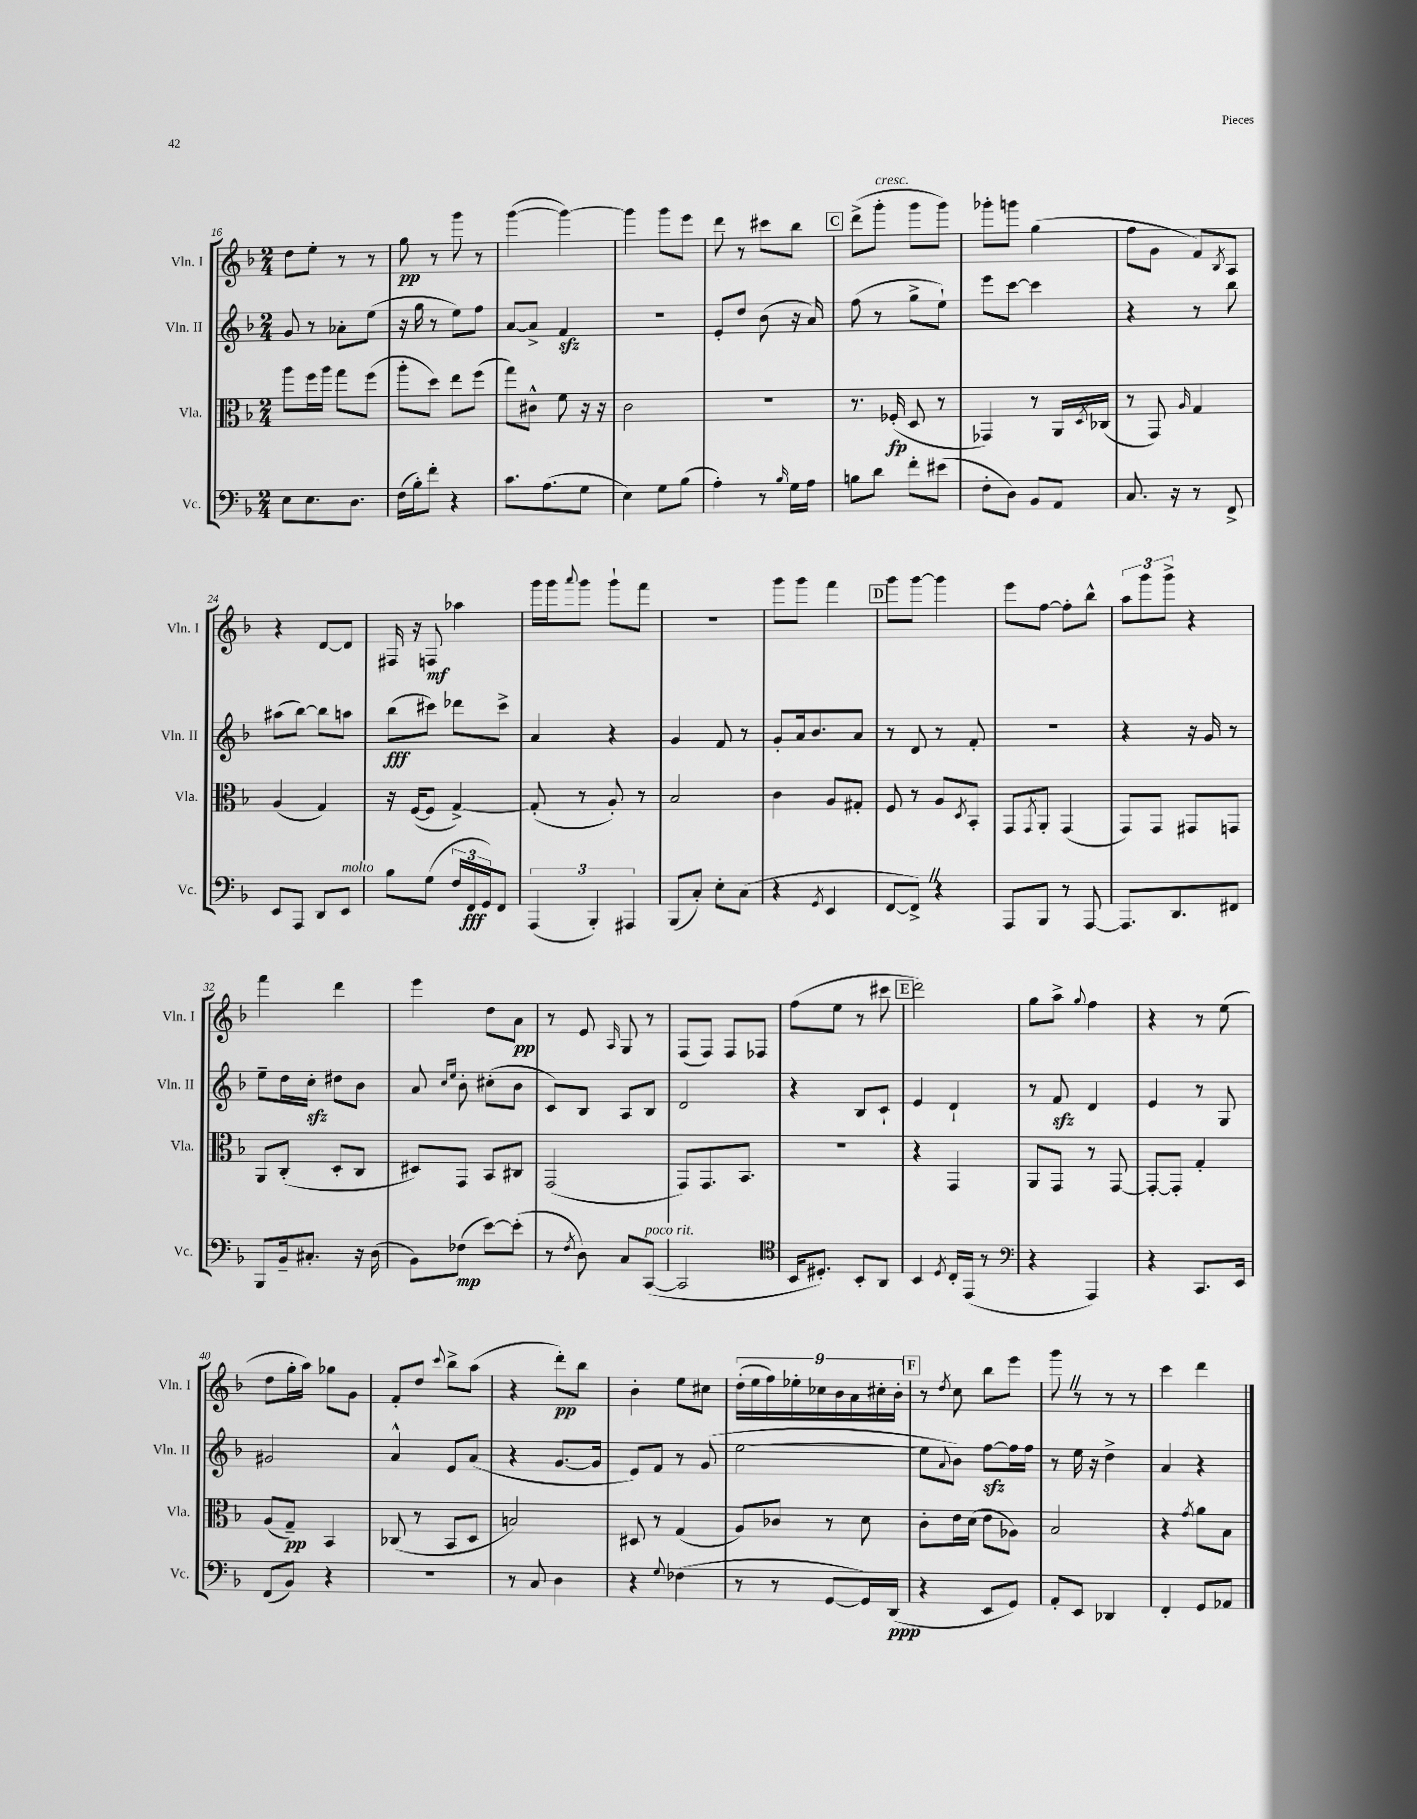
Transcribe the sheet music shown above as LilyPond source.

<<
\new StaffGroup <<
\new Staff = "s0" \with { instrumentName = "Vln. I" shortInstrumentName = "Vln. I" } {
    \clef treble \key f \major \numericTimeSignature \time 2/4
    d''8 e''8-. r8 r8 |
    g''8\pp r8 g'''8 r8 |
    g'''4~( g'''4~) |
    g'''4 g'''8 e'''8 |
    d'''8 r8 cis'''8 bes''8 |
    \mark \markup { \box "C" } d'''8->( g'''8-.^\markup { \italic "cresc." } g'''8 g'''8) |
    ges'''8-. g'''8 g''4( |
    f''8 g'8 f'8) \acciaccatura { bes8 } a8 |
    r4 d'8~ d'8 |
    fis16 r16 f8\mf aes''4 |
    g'''16 g'''16 \appoggiatura { a'''8 } g'''8 g'''8-! f'''8 |
    r2 |
    g'''8 g'''8 f'''4 |
    \mark \markup { \box "D" } g'''8 g'''8~ g'''4 |
    e'''8 f''8~ f''8-. bes''8-^ |
    \tuplet 3/2 { a''8 g'''8 g'''8-> } r4 |
    f'''4 d'''4 |
    e'''4 d''8 a'8\pp |
    r8 e'8 \grace { a16 } g8 r8 |
    f8( f8) f8 fes8 |
    f''8( e''8 r8 cis'''8 |
    \mark \markup { \box "E" } d'''2) |
    g''8 a''8-> \appoggiatura { g''8 } f''4 |
    r4 r8 e''8( |
    d''8 g''16-. a''16) ges''8 g'8 |
    f'8-. d''8 \appoggiatura { c'''8 } bes''8-> a''8( |
    r4 d'''8-.\pp) bes''8 |
    bes'4-. e''8 cis''8 |
    \tuplet 9/8 { d''16-.( e''16 f''16) ees''16-. ces''16 bes'16 a'16 cis''16-. bes'16-. } |
    \mark \markup { \box "F" } r8 \acciaccatura { d''8 } c''8 bes''8 e'''8 |
    g'''8 \once \override BreathingSign.text = \markup { \musicglyph "scripts.caesura.straight" } \breathe r8 r8 r8 |
    c'''4 d'''4 \bar "|." |
}
\new Staff = "s1" \with { instrumentName = "Vln. II" shortInstrumentName = "Vln. II" } {
    \clef treble \key f \major \numericTimeSignature \time 2/4
    g'8 r8 aes'8-. e''8( |
    r16 g''16 r8 e''8) f''8 |
    a'8~ a'8-> f'4\sfz |
    R2 |
    e'8-. d''8 bes'8( r16 a'16) |
    \mark \markup { \box "C" } f''8( r8 g''8-> e''8-!) |
    e'''8 c'''8~ c'''4 |
    r4 r8 bes''8 |
    ais''8( bes''8~) bes''8 a''8 |
    bes''8\fff( cis'''8) des'''8 cis'''8-> |
    a'4 r4 |
    g'4 f'8 r8 |
    g'8-. a'16 bes'8. a'8 |
    \mark \markup { \box "D" } r8 d'8 r8 f'8-. |
    r2 |
    r4 r16 g'16 r8 |
    e''8-- d''16 c''16-.\sfz dis''8 bes'8 |
    a'8 \grace { c''16 e''16 } bes'8-. cis''8-.( bes'8 |
    c'8) bes8 a8 bes8 |
    d'2 |
    r4 bes8 c'8-! |
    \mark \markup { \box "E" } e'4 d'4-! |
    r8 f'8\sfz d'4 |
    e'4 r8 g8 |
    gis'2 |
    a'4-^ e'8 a'8( |
    r4 g'8.~ g'16 |
    e'8) f'8 r8 g'8( |
    e''2~ |
    \mark \markup { \box "F" } e''8 \appoggiatura { a'8 } bes'8) f''8~\sfz f''16 f''16 |
    r8 e''16 r16 d''4-> |
    a'4 r4 \bar "|." |
}
\new Staff = "s2" \with { instrumentName = "Vla." shortInstrumentName = "Vla." } {
    \clef alto \key f \major \numericTimeSignature \time 2/4
    a''8 f''16 a''16 g''8 f''8( |
    a''8-. d''8) e''8 f''8( |
    g''8) cis'8-^ f'8 r16 r16 |
    c'2 |
    R2 |
    \mark \markup { \box "C" } r8. fes16-.\fp( d8 r8 |
    ges,4) r8 a,16 \acciaccatura { d8 } ces16( |
    r8 g,8) \grace { a16 } g4 |
    a4( g4) |
    r16 f16~( f8 g4~->) |
    g8-.( r8 a8-.) r8 |
    bes2 |
    c'4 a8 gis8-. |
    \mark \markup { \box "D" } f8 r8 a8 \acciaccatura { d8 } bes,8-. |
    g,8 \acciaccatura { g,8 } a,8-. g,4( |
    g,8) g,8 gis,8 g,8 |
    a,8 c8-.( d8-. c8 |
    dis8) g,8 bes,8 cis8 |
    g,2( |
    g,8) g,8. bes,8. |
    r2 |
    \mark \markup { \box "E" } r4 g,4 |
    a,8 g,8 r8 g,8~ |
    g,8~-. g,8-. g4-. |
    a8( g8--\pp) bes,4 |
    ces8( r8 bes,8 d8 |
    b2) |
    dis8 r8 g4( |
    a8) ces'8 r8 d'8 |
    \mark \markup { \box "F" } c'8-. e'16 d'16( e'8 aes8) |
    bes2 |
    r4 \acciaccatura { g'8 } a'8 bes8 \bar "|." |
}
\new Staff = "s3" \with { instrumentName = "Vc." shortInstrumentName = "Vc." } {
    \clef bass \key f \major \numericTimeSignature \time 2/4
    e8 e8. d8. |
    f16( bes16-.) f'8-. r4 |
    c'8. a8.( g8 |
    e4) g8 bes8( |
    a4-.) r8 \grace { bes16 } g16 a16 |
    \mark \markup { \box "C" } b8 d'8 f'8-. eis'8( |
    f8-. d8) bes,8 a,8 |
    c8. r16 r8 f,8-> |
    e,8 a,,8 d,8 e,8^\markup { \italic "molto" } |
    bes8 g8( \tuplet 3/2 { f16 f,16\fff g,16) } f,8 |
    \tuplet 3/2 { a,,4( bes,,4-.) ais,,4 } |
    bes,,8( c8-.) e8-. c8( |
    r4 \acciaccatura { g,8 } e,4 |
    \mark \markup { \box "D" } f,8~ f,8->) \once \override BreathingSign.text = \markup { \musicglyph "scripts.caesura.straight" } \breathe r4 |
    a,,8 bes,,8 r8 a,,8~ |
    a,,8. d,8. fis,8 |
    bes,,8 bes,16-- cis8.-. r16 d16( |
    bes,8) fes8\mp( e'8~) e'8-.( |
    r8 \acciaccatura { f8 } d8) c8 c,8~^\markup { \italic "poco rit." }( |
    c,2 |
    \clef tenor bes,16 dis8.-.) bes,8-. a,8 |
    \mark \markup { \box "E" } bes,4 \acciaccatura { d8 } c16-. e,16( r8 |
    \clef bass r4 a,,4) |
    r4 c,8. e,16 |
    f,8( bes,8) r4 |
    R2 |
    r8 c8 d4 |
    r4 \appoggiatura { g8 } fes4( |
    r8 r8 g,8~ g,16) d,16\ppp( |
    \mark \markup { \box "F" } r4 e,8 g,8) |
    a,8-. e,8 des,4 |
    f,4-. g,8 aes,8 \bar "|." |
}
>>
>>
\layout { \context { \Score currentBarNumber = #16 } }
